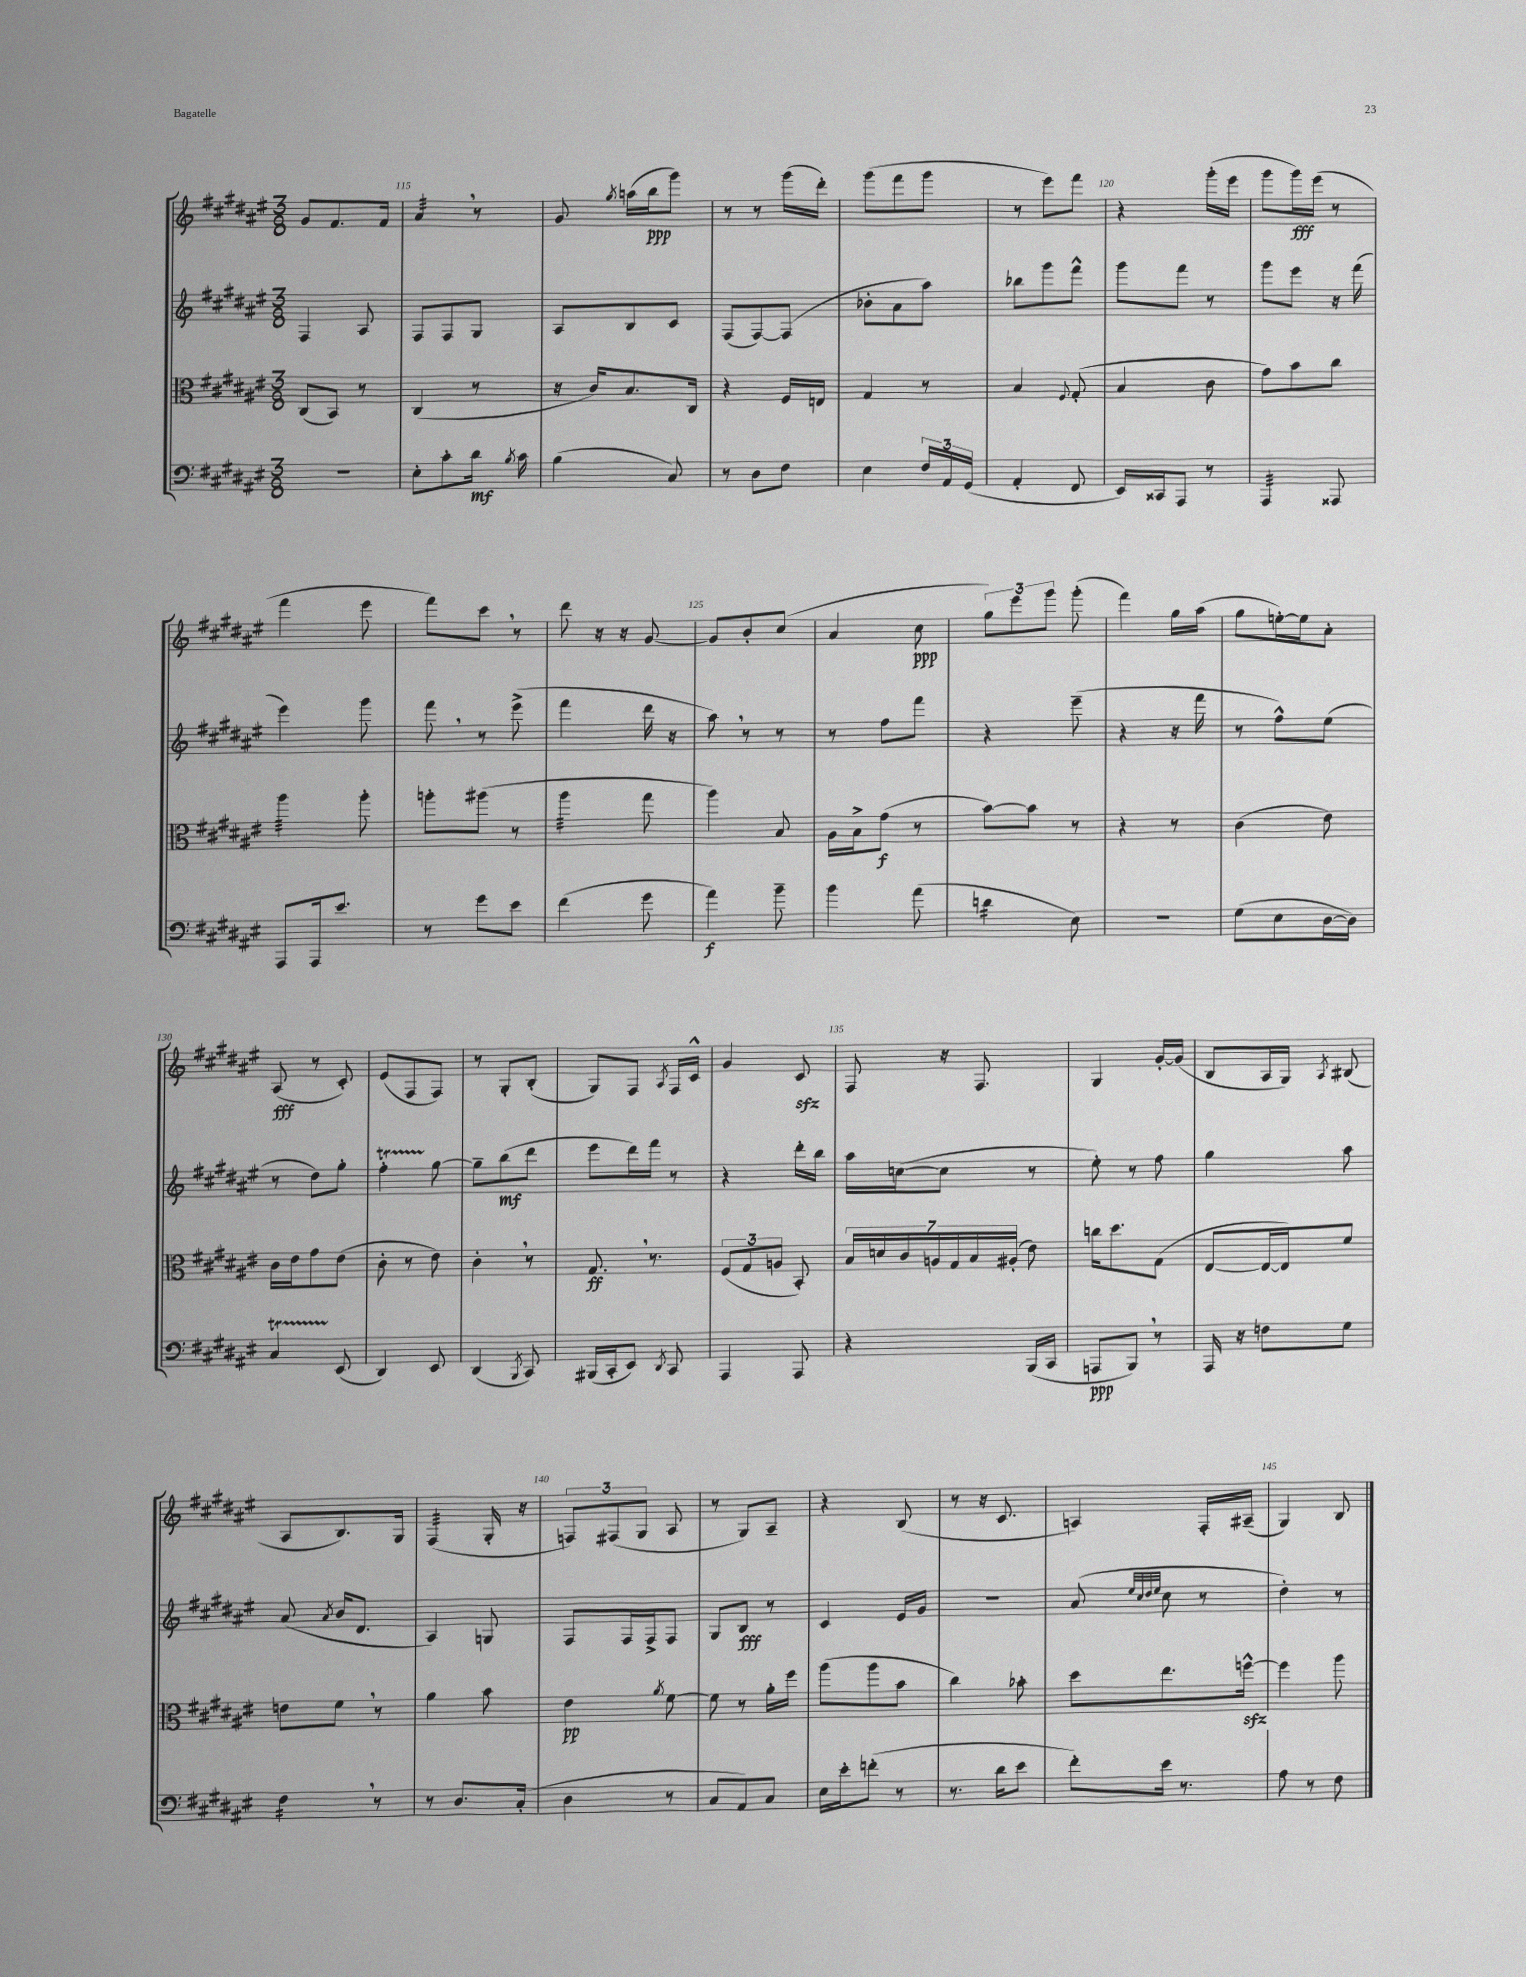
<<
\new StaffGroup <<
\new Staff = "s0" {
    \clef treble \key fis \major \numericTimeSignature \time 3/8
    \autoBeamOff gis'8[ fis'8. fis'16] |
    ais'4:32 \breathe r8 |
    gis'8 \acciaccatura { gis''8 } a''16[( b''16\ppp gis'''8]) |
    r8 r8 gis'''16[( dis'''16]-.) |
    gis'''8[( fis'''8 gis'''8] |
    r8 eis'''8[) fis'''8] |
    r4 gis'''16[-.( eis'''16] |
    gis'''8[ gis'''16\fff) eis'''16]( r8 |
    fis'''4 eis'''8 |
    fis'''8[) cis'''8] \breathe r8 |
    dis'''8 r16 r16 gis'8~ |
    gis'8[ b'8-. cis''8]( |
    ais'4 cis''8\ppp |
    \tuplet 3/2 { gis''8[) eis'''8 gis'''8] } gis'''8-.( |
    fis'''4) gis''16[ ais''16]( |
    gis''8[ e''16~-.) e''16 ais'8]-. |
    ais8\fff( r8 cis'8-.) |
    eis'8[( fis8 fis8]) |
    r8 gis8[-. b8]-.( |
    gis8[) fis8] \acciaccatura { ais8 } fis16[ cis'16]-^ |
    gis'4 cis'8\sfz |
    fis8 r16 fis8. |
    gis4 gis'16[~-. gis'16]( |
    b8[ ais16 gis16]) \acciaccatura { ais8 } bis8( |
    ais8[ b8.) gis16] |
    fis4:32( gis16-. r16 |
    \tuplet 3/2 { f8[) fis8( gis8] } ais8 |
    r8 gis8[) ais8]-- |
    r4 b8( |
    r8 r16 cis'8. |
    a4) fis16[-. ais16]--( |
    gis4) b8 \bar "|." |
}
\new Staff = "s1" {
    \clef treble \key fis \major \numericTimeSignature \time 3/8
    \autoBeamOff fis4 ais8 |
    fis8[ fis8 gis8] |
    ais8[ b8 cis'8] |
    fis8[( fis8~) fis8]( |
    bes'8[-. ais'8 ais''8]) |
    bes''8[ gis'''8 fis'''8]-^ |
    gis'''8[ fis'''8] r8 |
    gis'''8[ eis'''8] r16 fis'''16( |
    eis'''4) gis'''8 |
    fis'''8 \breathe r8 eis'''8->( |
    fis'''4 dis'''16 r16 |
    ais''8) \breathe r8 r8 |
    r8 fis''8[ fis'''8] |
    r4 eis'''8--( |
    r4 r16 fis'''16 |
    r8 fis''8[-^) eis''8]( |
    r8 dis''8[) gis''8]-. |
    fis''4-.\startTrillSpan gis''8~\stopTrillSpan |
    gis''8[-- b''8\mf( dis'''8] |
    eis'''8[ dis'''16) fis'''16] r8 |
    r4 dis'''16[-. b''16] |
    ais''16[ c''16~( c''8] r8 |
    eis''8-.) r8 fis''8 |
    gis''4 ais''8 |
    ais'8( \acciaccatura { ais'8 } b'16[ dis'8.] |
    ais4) g8 |
    fis8[ fis16 fis16-> fis8] |
    gis8[ b8]\fff r8 |
    cis'4 eis'16[ gis'16] |
    R4. |
    ais'8( \grace { eis''32[ cis''32 dis''32 eis''32] } cis''8 r8 |
    dis''4-.) r8 \bar "|." |
}
\new Staff = "s2" {
    \clef alto \key fis \major \numericTimeSignature \time 3/8
    \autoBeamOff cis8[( b,8]) r8 |
    cis4( r8 |
    r16 cis'16[) b8. cis16] |
    r4 fis16[ e16] |
    gis4 r8 |
    b4 \appoggiatura { fis8 } gis8-.( |
    b4 cis'8 |
    gis'8[) b'8 cis''8] |
    ais''4:32 ais''8-. |
    a''8[-. ais''8]( r8 |
    ais''4:32 gis''8 |
    ais''4) b8 |
    ais16[ b16-> gis'8]\f( r8 |
    b'8[~) b'8] r8 |
    r4 r8 |
    cis'4( eis'8) |
    cis'16[ eis'16 gis'8 eis'8]( |
    cis'8-. r8 eis'8) |
    cis'4-. \breathe r8 |
    gis8.\ff \breathe r8. |
    \tuplet 3/2 { fis8[( gis8 a8] } b,8-.) |
    \tuplet 7/4 { b16[ d'16 cis'16 a16 gis16 b16 ais16]-.( } eis'8) |
    c''16[ dis''8. gis8]( |
    eis8[~ eis16~ eis16) fis'8] |
    e'8[ fis'8] \breathe r8 |
    ais'4 b'8 |
    eis'4\pp \acciaccatura { ais'8 } fis'8~ |
    fis'8 r8 ais'16[-. fis''16] |
    ais''8[( ais''8 b'8] |
    cis''4) bes'8-. |
    dis''8[ eis''8. f''16]~-^\sfz |
    f''4 ais''8 \bar "|." |
}
\new Staff = "s3" {
    \clef bass \key fis \major \numericTimeSignature \time 3/8
    \autoBeamOff r4. |
    eis8[-. cis'8-. dis'16]\mf \acciaccatura { b8 } cis'16 |
    b4( cis8) |
    r8 dis8[ fis8] |
    eis4 \tuplet 3/2 { fis16[ ais,16 gis,16]( } |
    ais,4-. fis,8 |
    eis,16[) cisis,16 ais,,8] r8 |
    ais,,4:32 aisis,,8 |
    ais,,8[ ais,,16 eis'8.] |
    r8 gis'8[ eis'8] |
    fis'4( gis'8 |
    ais'4\f) b'8-- |
    b'4 ais'8( |
    d'4:16 eis8) |
    R4. |
    gis8[( eis8 dis16~ dis16]) |
    cis4\startTrillSpan eis,8\stopTrillSpan( |
    dis,4) eis,8 |
    dis,4( \acciaccatura { b,,8 } cis,8) |
    bis,,16[( cis,16-. eis,8]) \acciaccatura { dis,8 } cis,8 |
    ais,,4 ais,,8 |
    r4 b,,16[( cis,16] |
    a,,8[\ppp b,,8]) \breathe r8 |
    ais,,16 r16 f8[ gis8] |
    fis4:16 \breathe r8 |
    r8 dis8.[ cis16]-.( |
    dis4 r8 |
    cis8[ ais,8) cis8] |
    eis16[ eis'16-. f'8]-.( r8 |
    r8. dis'16[ eis'8] |
    fis'8[-.) eis'16] r8. |
    ais8 r8 fis8 \bar "|." |
}
>>
>>
\layout { \context { \Score currentBarNumber = #114 \override BarNumber.break-visibility = ##(#f #t #t) barNumberVisibility = #(every-nth-bar-number-visible 5) } }
